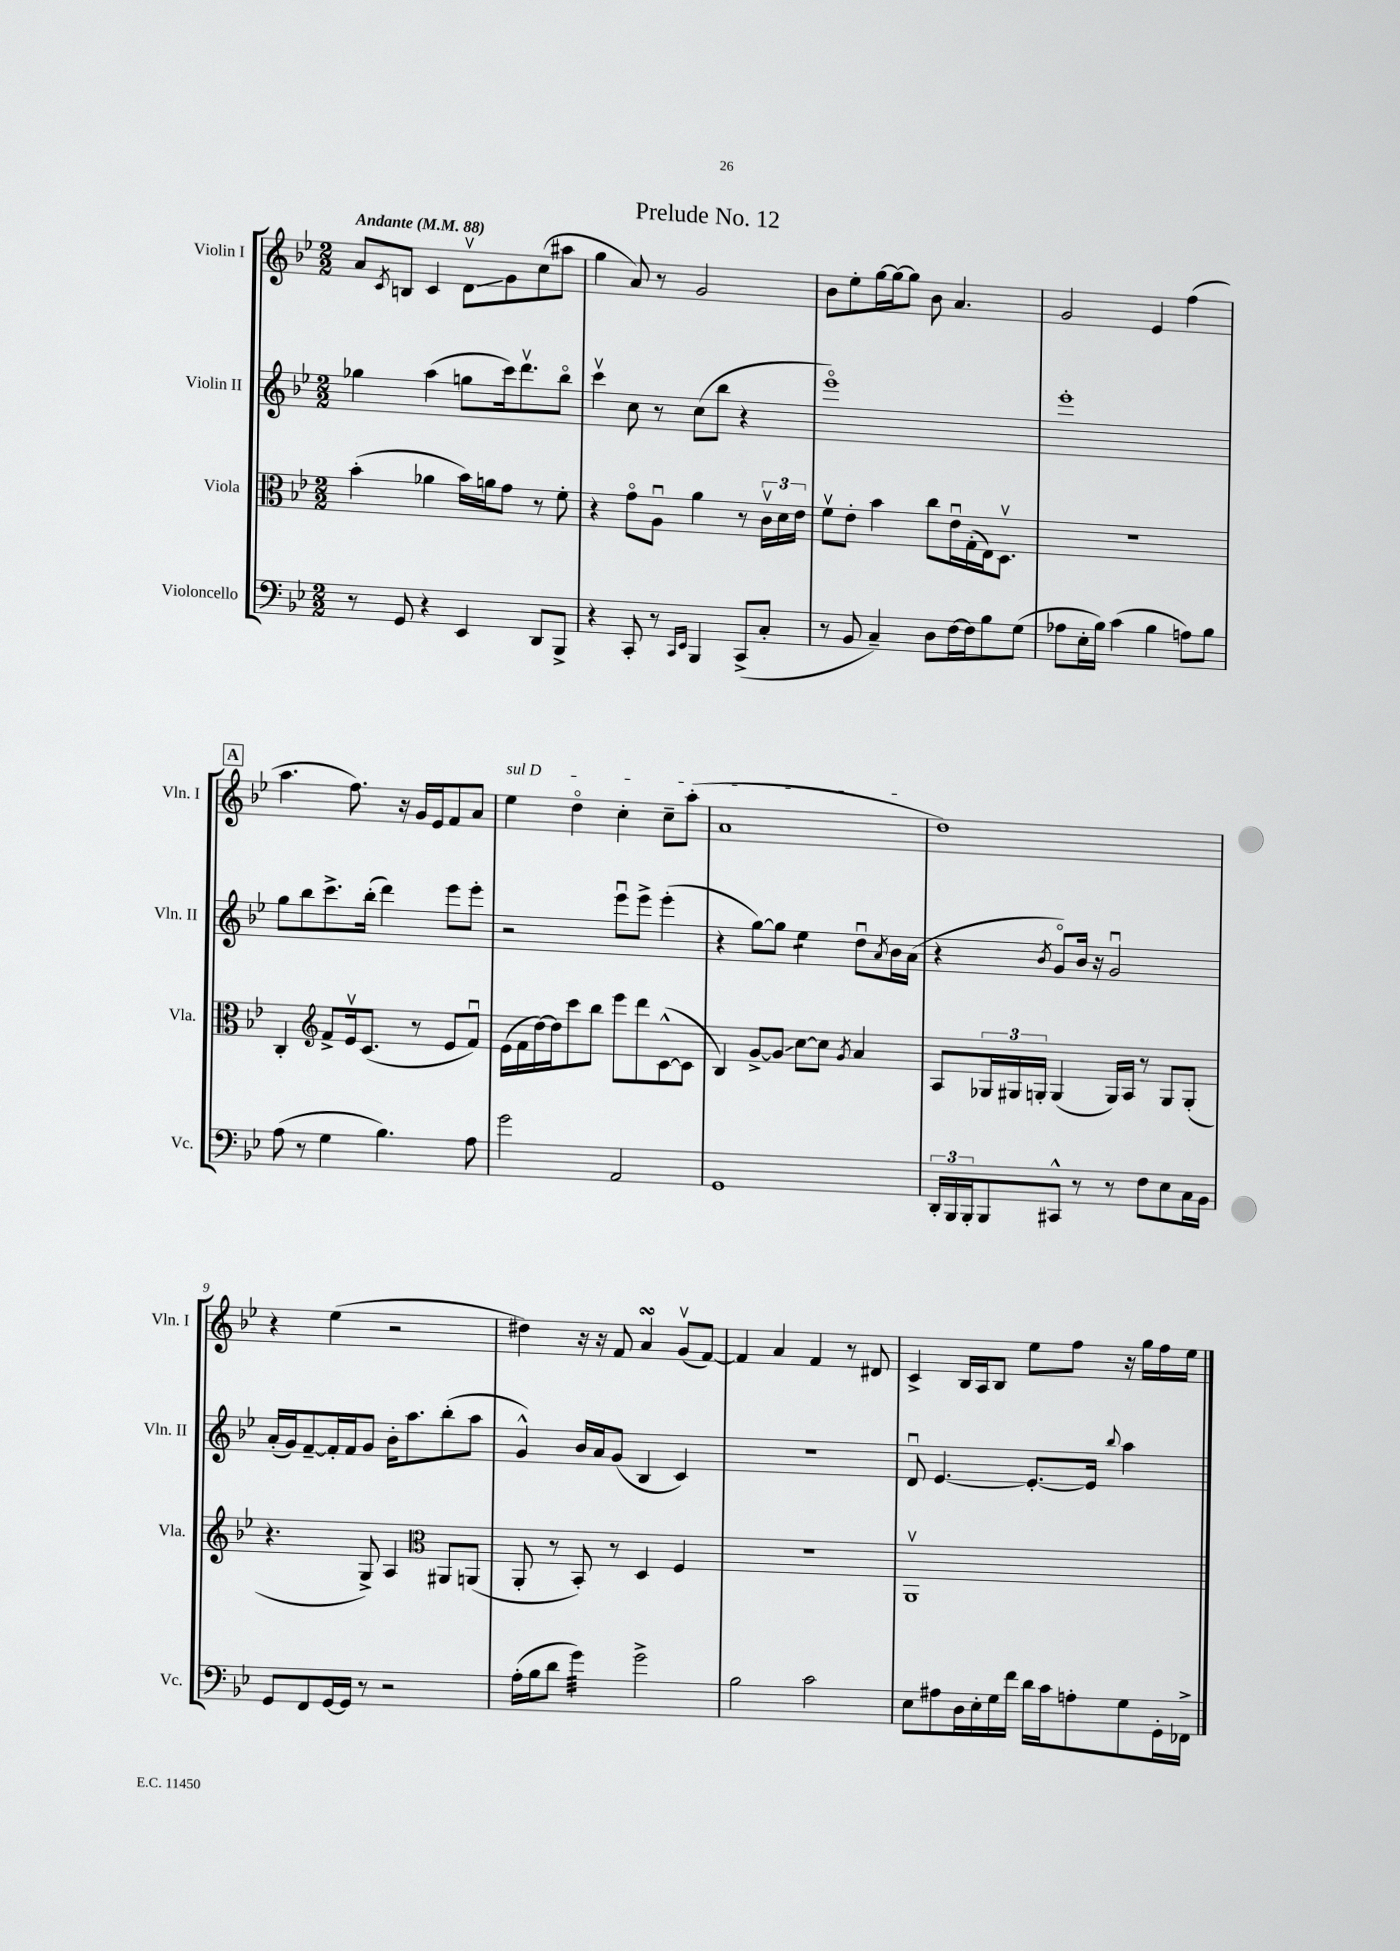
\header { title = "Prelude No. 12" }
<<
\new StaffGroup <<
\new Staff = "s0" \with { instrumentName = "Violin I" shortInstrumentName = "Vln. I" } {
    \clef treble \key bes \major \numericTimeSignature \time 2/2 \tempo "Andante" 4 = 88
    a'8 \acciaccatura { c'8 } b8 c'4 d'8\upbow\glissando g'8 c''8( ais''8 |
    g''4 a'8) r8 g'2 |
    bes'8 ees''8-. g''16~ g''16~ g''8 bes'8 a'4. |
    g'2 ees'4 f''4( |
    \mark \markup { \box "A" } a''4. f''8.) r16 g'16 ees'16 f'8 a'8 |
    \once \override TextSpanner.bound-details.left.text = \markup { \italic "sul D" } ees''4\startTextSpan d''4\flageolet c''4-. c''8-- a''8-.( |
    a'1\stopTextSpan |
    d''1) |
    r4 ees''4( r2 |
    dis''4) r16 r16 f'8 a'4\turn g'8\upbow( f'8~) |
    f'4 a'4 f'4 r8 dis'8 |
    c'4-> bes16 a16 bes8 ees''8 f''8 r16 g''16 f''16 ees''16 \bar "|." |
}
\new Staff = "s1" \with { instrumentName = "Violin II" shortInstrumentName = "Vln. II" } {
    \clef treble \key bes \major \numericTimeSignature \time 2/2
    ges''4 a''4( g''8 c'''16) d'''8.\upbow bes''8\flageolet |
    c'''4\upbow c''8 r8 c''8( bes''8 r4 |
    ees'''1\flageolet) |
    ees'''1-. |
    \mark \markup { \box "A" } g''8 bes''8 c'''8.-> bes''16-.( d'''4) ees'''8 ees'''8-. |
    r2 ees'''8\downbow ees'''8-> ees'''4-.( |
    r4 g''8~) g''8 ees''4:8 d''8\downbow \acciaccatura { a'8 } bes'16 a'16( |
    r4 \acciaccatura { bes'8 } g'8\flageolet) bes'16 r16 g'2\downbow |
    a'16-.( g'16) f'8~-- f'16-. f'16 g'8 bes'16-. a''8. bes''8-.( a''8 |
    g'4-^) bes'16 a'16 g'8( bes4 c'4) |
    r1 |
    d'8\downbow ees'4.~ ees'8.~-. ees'16 \appoggiatura { bes''8 } a''4 \bar "|." |
}
\new Staff = "s2" \with { instrumentName = "Viola" shortInstrumentName = "Vla." } {
    \clef alto \key bes \major \numericTimeSignature \time 2/2
    bes'4-.( aes'4 bes'16) a'16 g'8 r8 f'8-. |
    r4 g'8\flageolet a8\downbow a'4 r8 \tuplet 3/2 { c'16\upbow d'16 ees'16 } |
    f'8\upbow ees'8-. bes'4 c''8 ees'16\downbow g16-.( ees16) d8.\upbow |
    R1 |
    \mark \markup { \box "A" } c4-. \clef treble f'8-> ees'16\upbow c'8.( r8 ees'8 f'8\downbow) |
    ees'16( f'16 d''16~) d''16 c'''8 bes''8 ees'''8 d'''8 c'8~-^( c'8 |
    bes4) g'8~-> g'8\glissando c''8~ c''8 \acciaccatura { g'8 } a'4 |
    a8 \tuplet 3/2 { ges16 gis16 g16-. } g4( g16) a16 r8 g8 g8-.( |
    r4. g8->) a4 \clef alto ais,8 a,8( |
    a,8-. r8 bes,8-.) r8 d4 f4 |
    R1 |
    a,1\upbow \bar "|." |
}
\new Staff = "s3" \with { instrumentName = "Violoncello" shortInstrumentName = "Vc." } {
    \clef bass \key bes \major \numericTimeSignature \time 2/2
    r8 g,8 r4 ees,4 d,8 bes,,8-> |
    r4 c,8-. r8 \grace { c,16 ees,16 } bes,,4 c,8->( c8-. |
    r8 bes,8 c4--) d8 f16~ f16 bes8 g8( |
    aes8 ees16-. bes16) c'4( bes4 a8) bes8 |
    \mark \markup { \box "A" } a8( r8 g4 bes4.) a8 |
    g'2 a,2 |
    g,1 |
    \tuplet 3/2 { d,16-. bes,,16 bes,,16-. } bes,,8 cis,8-^ r8 r8 f8 ees8 c16 bes,16 |
    g,8 f,8 g,16~ g,16 r8 r2 |
    a16-.( bes16 d'8 g'4:32) g'2-> |
    bes2 c'2 |
    ees8 ais8 d16 ees16-. g16 f'16 d'16 c'16 a8-. g8 g,16-. fes,16-> \bar "|." |
}
>>
>>
